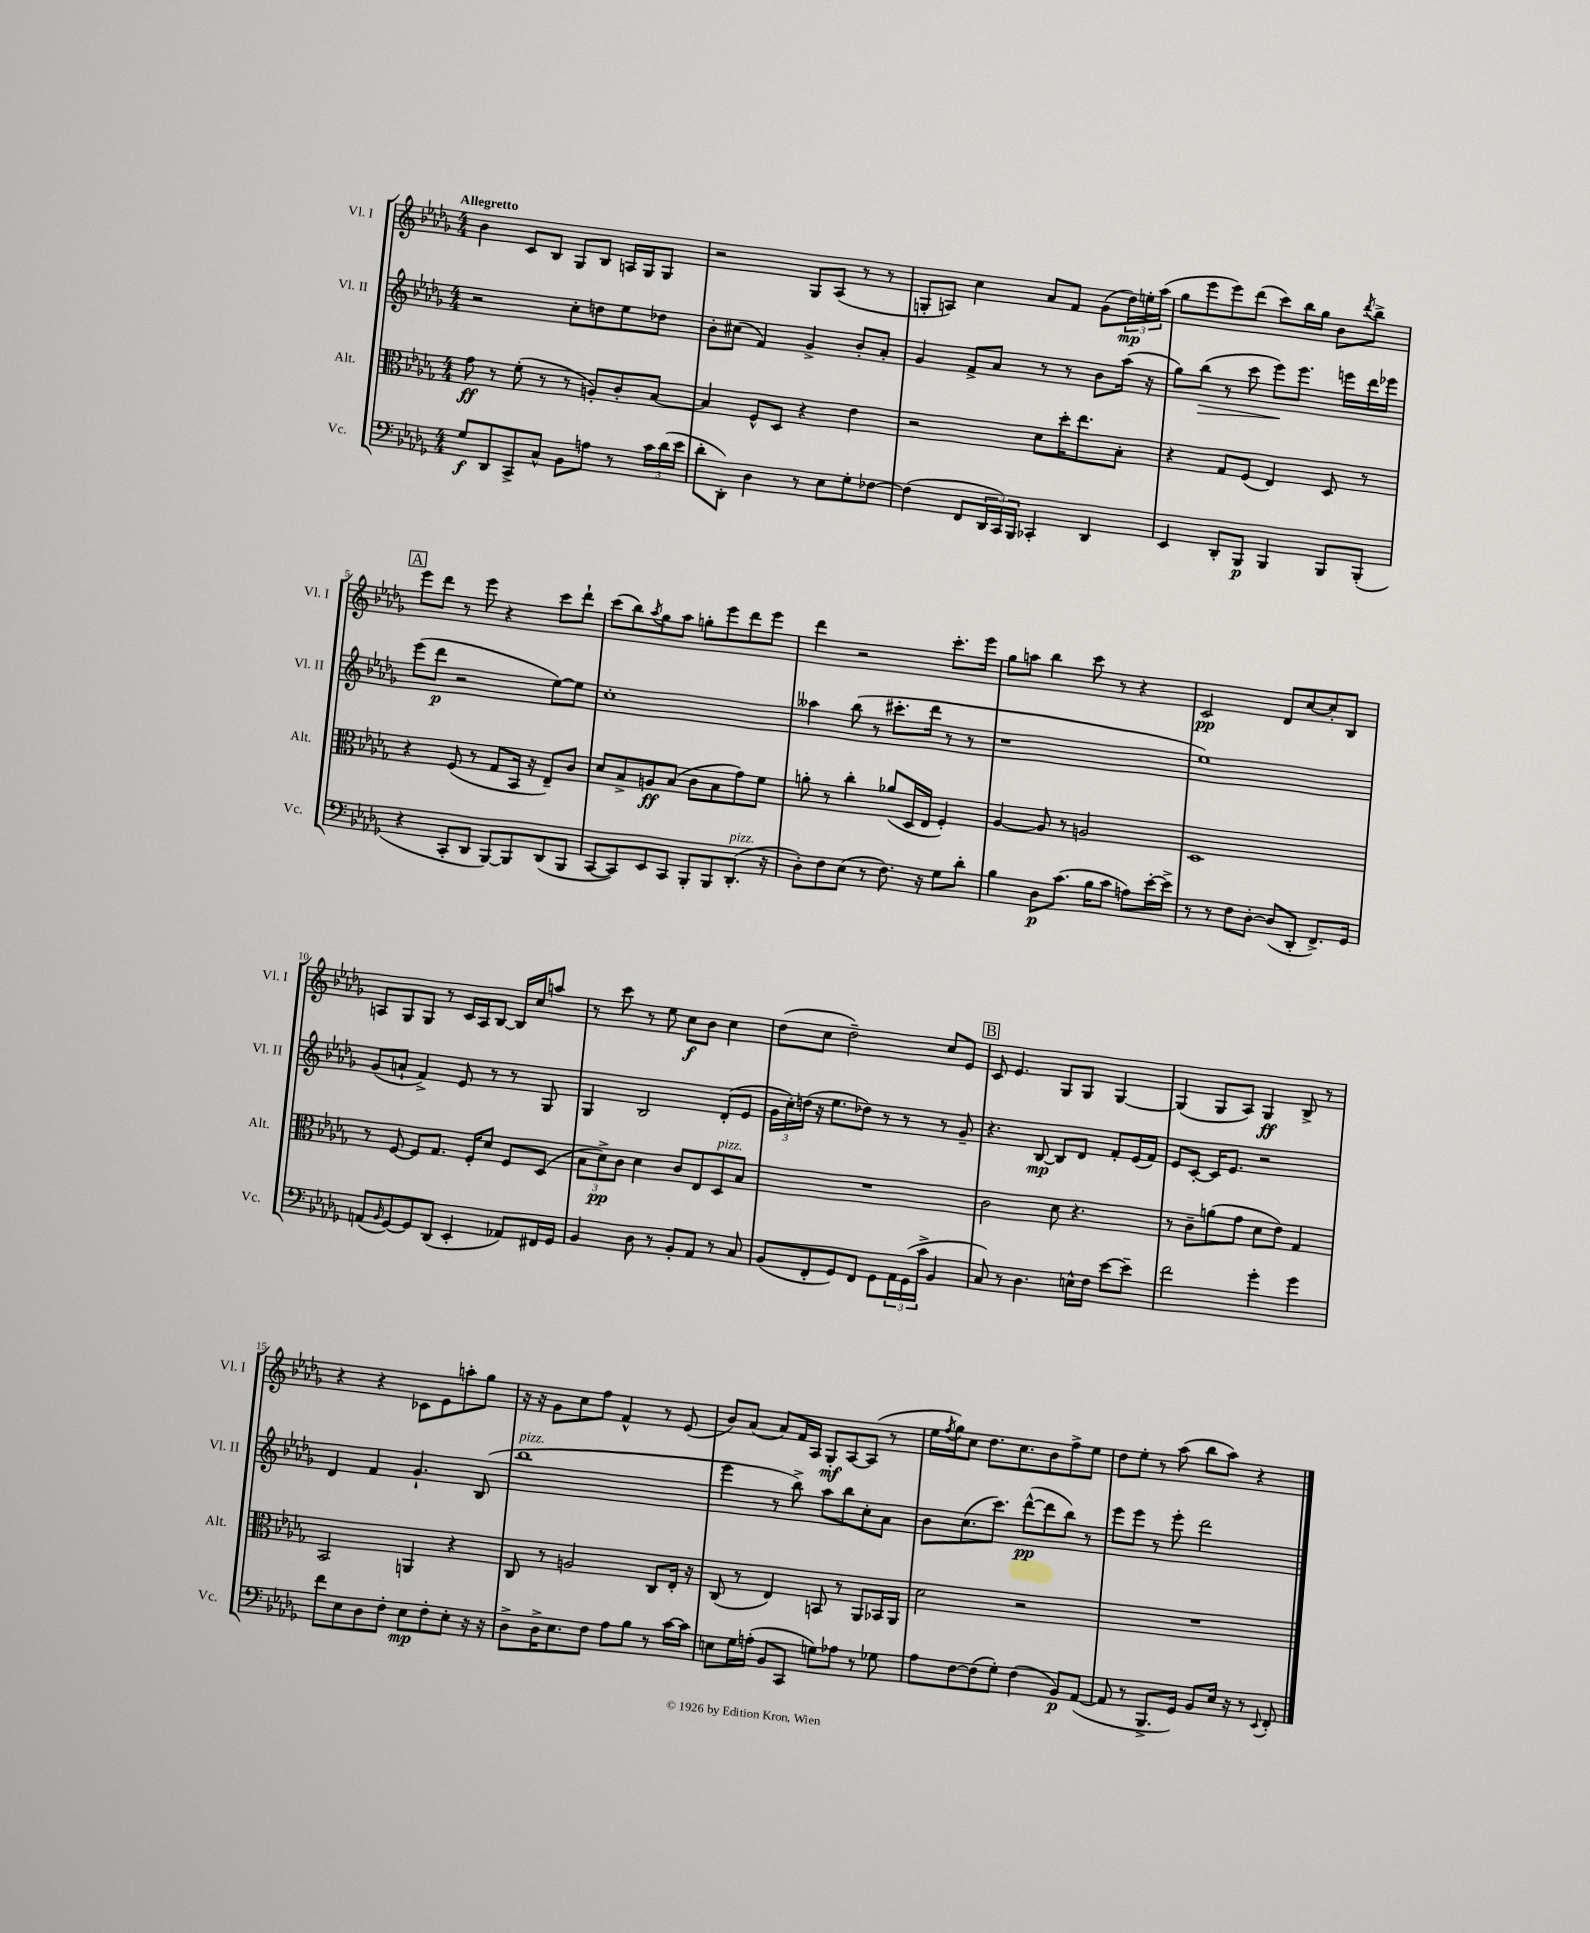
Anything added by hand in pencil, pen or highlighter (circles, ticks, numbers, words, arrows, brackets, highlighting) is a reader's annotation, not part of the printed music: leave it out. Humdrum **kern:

**kern	**kern	**kern	**kern
*staff4	*staff3	*staff2	*staff1
*clefF4	*clefC3	*clefG2	*clefG2
*k[b-e-a-d-g-]	*k[b-e-a-d-g-]	*k[b-e-a-d-g-]	*k[b-e-a-d-g-]
*M4/4	*M4/4	*M4/4	*M4/4
8G-	8g-	2r	4b-
8DD-	8r	.	.
8CC^	(8f'	.	8c
8C^^	8r	.	8B-
8BB-	8r	8cc'	8G-
8A	8A')	8dd	8B-
8r	8c'	8ee-	16A
.	.	.	16G-
24c	[8B-	8dd-	8G-
(24d-	.	.	.
24e-	.	.	.
=	=	=	=
8d-'	4B-]	8b-'	2r
8DD-')	.	(8cc#	.
4D-	8F^^	4f)	.
.	8D-	.	.
8r	4r	4g-^	8G-
8E-	.	.	(8A-
8G-'	4e-	8b-'	8r
[8F-	.	8a-'	8r
=	=	=	=
(4F-]	2r	4g-	8G'
.	.	.	8A)
8FF	.	8f^	4cc
24DD-	.	8a-	.
24CC)	.	.	.
24BBB-	.	.	.
4CC-'	8d-	8r	8a-
.	16dd-'	8r	8f
.	8.ee-	.	.
4DD-	.	8b-	(8g-
.	8B-'	(16aa-	24dd-)
.	.	.	24ee'
.	.	16r	.
.	.	.	(24aa-
=	=	=	=
4EE-	4r	8gg-)	8gg-
.	.	(8bb-	8eee-
8DD-'	8G-	8r	8eee-)
8BBB-	(8F	8ccc	(8ddd-
4BBB-	4E-)	8eee-)	8ccc)
.	.	8.eee-	16bb-
.	.	.	16gg-
8BBB-	8D-	.	8b-
.	.	16eee	.
.	.	.	8qddd-
(8BBB-'	8r	16ddd-	8bb-^
.	.	16eee-	.
=	=	=	=
4r	4r	(8eee-	8eee-
.	.	8ddd-	8ddd-
8CC'	(8F	2r	8r
8DD-	8r	.	8eee-
[8BBB-)	8G-	.	4r
8BBB-]	16BB-	.	.
.	16r	.	.
(8DD-	8E-~)	[8ee-)	8ccc
8BBB-	8c	8ee-]	8ddd-`
=	=	=	=
[8CC	8d-	1cc'	(8ccc
8CC])	8B-^	.	8bb-)
.	.	.	8qaa-
8EE-	8A	.	8gg-
8CC	(8B-	.	8aa-
8BBB-'	8c	.	8gg'
8BBB-	8B-	.	8eee-
(8.DD-'	8g-)	.	8ddd-
.	8f	.	8eee-
16r	.	.	.
=	=	=	=
8D-')	8a'	4aa--	4ddd-
8F	8r	.	.
(8E-	4cc'	(8bb-	2r
8r	.	8r	.
8.F)	(8a-	8.ccc#'	.
.	16D-	.	.
16r	16E-	16ddd-	.
8G-	4F')	8r	8.ccc'
8d-'	.	8r	.
.	.	.	16eee-
=	=	=	=
4B-	[4A-	1r	8gg-
.	.	.	8aa
8D-	8A-]	.	4bb-
(8.c	8r	.	.
.	2A	.	8ccc
16B-	.	.	.
8c	.	.	8r
8A)	.	.	4r
[16e-'	.	.	.
16e-^]	.	.	.
=	=	=	=
8r	1D-	1ee-)	2c
8r	.	.	.
8F	.	.	.
[8D-'	.	.	.
(8D-]	.	.	8d-
8DD-'	.	.	[8cc
8.FF^)	.	.	8cc']
.	.	.	8B-
16GG-	.	.	.
=	=	=	=
(8AA	8r	(8g-	8A
16qqBB-	.	.	.
[8GG-)	[8F	8a`	8G-
8GG-]	8F]	4f^)	8G-
(8DD-	8.G-	.	8r
4EE-'	.	8e-	16c
.	16F'	.	16A
.	8d-	8r	[8B-
8AA-)	8F	8r	16B-]
.	.	.	16cc
16FF#	(8D-	8G-	8aa
16GG-	.	.	.
=	=	=	=
4BB-	12B-	4G-	8r
.	12d-^)	.	.
.	.	.	8ccc
.	12c	.	.
8D-	4d-	2B-	8r
8r	.	.	8ee-
8BB-'	8c	.	8cc
8AA-	8E-	.	8b-
8r	8D-	(8d-'	4cc
8C	8B-	8e-	.
=	=	=	=
(8BB-	1r	24g-	(8dd-
.	.	24cc')	.
.	.	(24dd	.
8FF'	.	16r	8cc
.	.	8.ee-	.
8GG-)	.	.	2dd-~)
8FF	.	8dd-)	.
8GG-	.	8r	.
24AA-	.	8r	.
(24GG-	.	.	.
24c^	.	.	.
4BB-	.	8r	8cc
.	.	8g-~	8e-
=	=	=	=
8C)	2c	4.r	8c
8r	.	.	4.e-
4.D-	.	.	.
.	.	[8B-	.
.	8d-	8B-]	8G-
16E^^	4.r	8d-	8G-
16F	.	.	.
[8e-	.	8f'	[4G-
8e-~]	.	(16e-	.
.	.	16f)	.
=	=	=	=
2f	8r	8e-	(4G-]
.	8c~	[8c'	.
.	(8a	16c]	8G-
.	.	8.e-	.
.	8g-	.	8A-)
4g-'	8d-	2r	4G-
.	8e-)	.	.
4g-	4G-	.	8B-^
.	.	.	8r
=	=	=	=
8f	2BB-	4d-	4r
8E-	.	.	.
8D-	.	4f	4r
8F'	.	.	.
8E-	4AA	4.g-`	8c-
8F'	.	.	8e-
8E-'	4r	.	8aa'
16r	.	(8B-	8gg-
16r	.	.	.
=	=	=	=
8D-^	8C	1bb-	16r
.	.	.	16r
16D-^	8r	.	8g-
8.E-	.	.	.
.	2A	.	8cc
8F	.	.	8ff
8A-	.	.	4f^^
8B-	.	.	.
8r	8C	.	8r
[16c	16E-'	.	(8e-
16c]	16r	.	.
=	=	=	=
8E	(8C	4eee-	8b-)
16G-	8r	.	(8a-
(16A'	.	.	.
8BB-	4E-)	8r	8a-)
8CC	.	8bb-^)	16f
.	.	.	16A-
8G)	8BB	8aa-	8G-'
8A-	8r	8bb-	[8A-
8r	8AA-	8cc'	(8A-]
8G-	16BB-	8a-	8r
.	16AA-	.	.
=	=	=	=
8A-	2d-	8b-	16ee-
.	.	.	8qff
.	.	.	16gg-)
[8F	.	(8.cc	8cc
(8F]	.	.	8.dd-
.	.	8.ccc)	.
8G-')	.	.	.
.	.	.	8.cc
(4F	2r	([8ddd-^^	.
.	.	8ddd-]	8b-
8BB-)	.	8bb-)	8ff^
([8AA-	.	8r	8ee-
=	=	=	=
8AA-]	1r	8eee-	8dd-
8r	.	8eee-	8ee-'
8.BBB-^	.	8r	8r
.	.	8eee-'	(8aa-
16GG-)	.	.	.
8BB-	.	2ddd-	8bb-
16E-	.	.	8aa-)
16r	.	.	.
8r	.	.	4r
8qqEE-	.	.	.
8FF'	.	.	.
==	==	==	==
*-	*-	*-	*-
